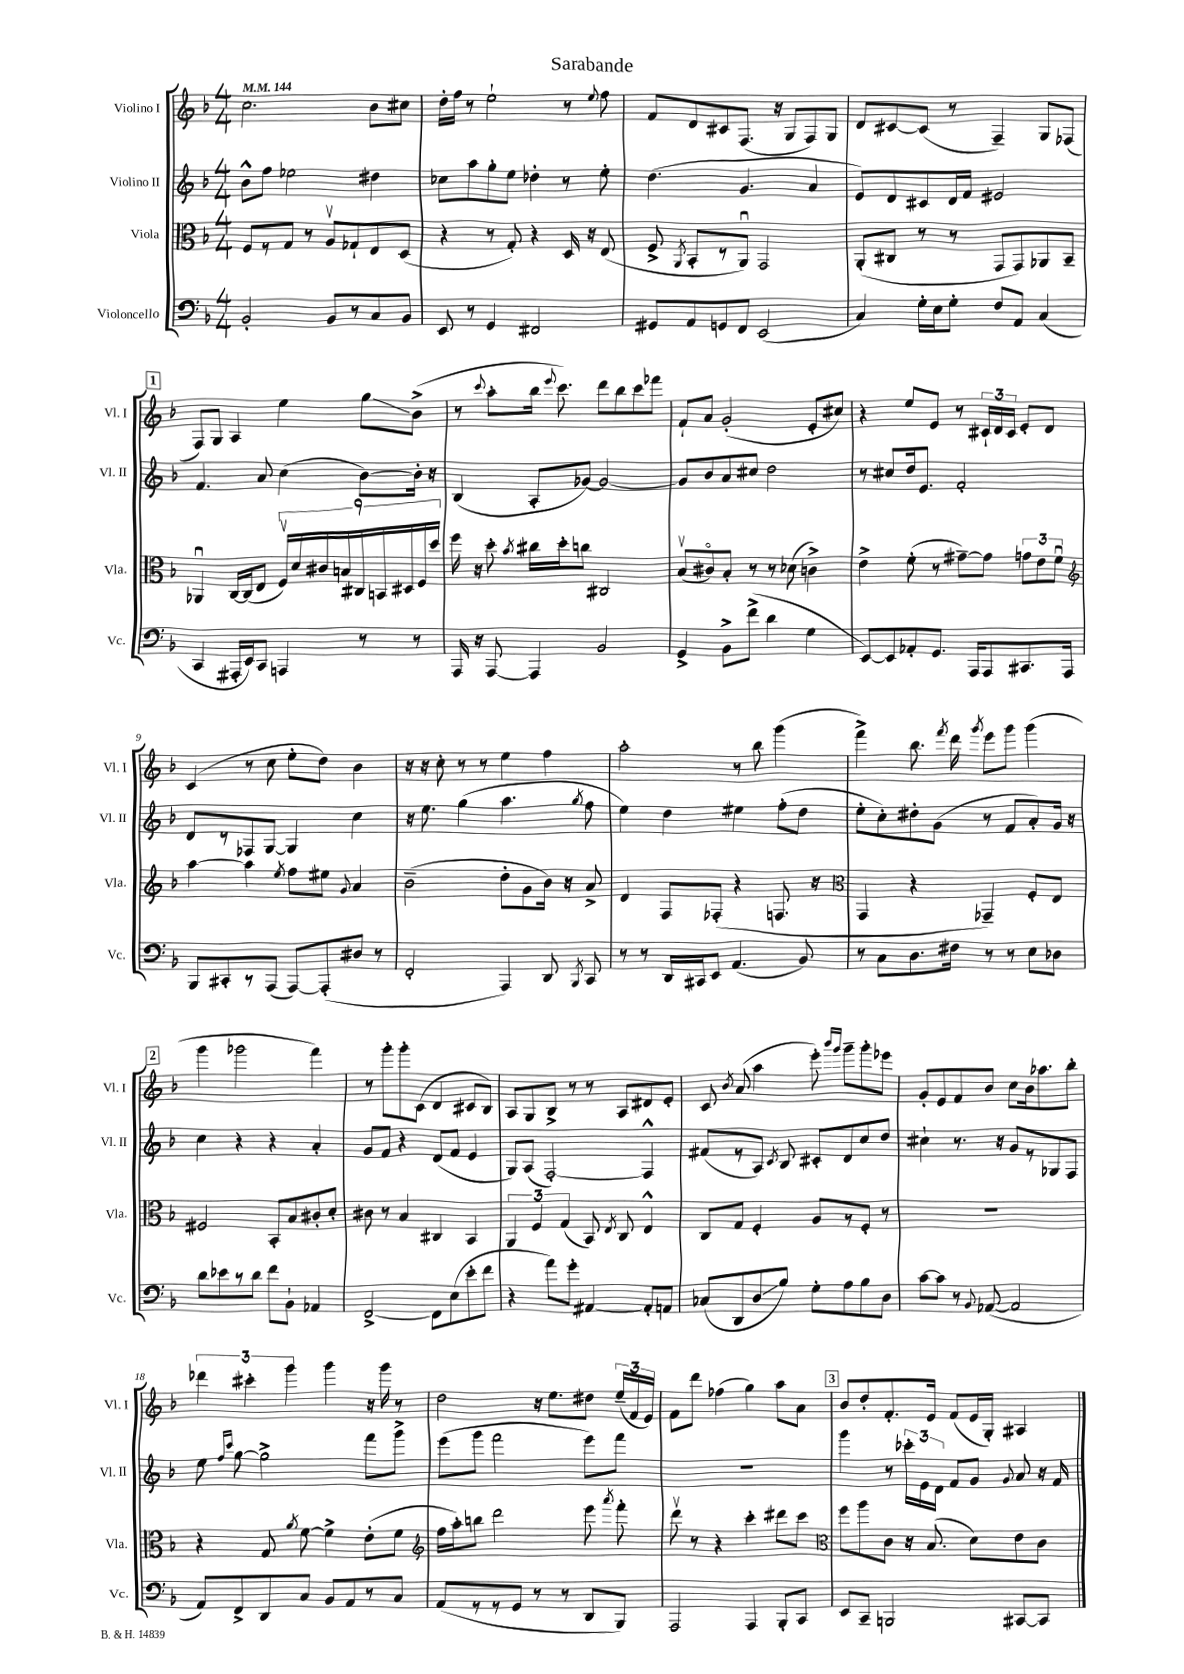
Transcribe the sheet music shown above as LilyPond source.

\header { title = "Sarabande" }
<<
\new StaffGroup <<
\new Staff = "s0" \with { instrumentName = "Violino I" shortInstrumentName = "Vl. I" } {
    \clef treble \key f \major \numericTimeSignature \time 4/4 \tempo 4 = 144
    \autoBeamOff c''2. bes'8[ cis''8] |
    d''16[-. f''16] r8 e''2-! r8 \appoggiatura { e''8 } f''8 |
    f'8[ d'8 cis'8 f8.]( r16 g8[ f8) g8] |
    d'8[ cis'8~ cis'8]( r8 f4--) g8[ fes8]( |
    \mark \markup { \box "1" } f8[) g8] a4 e''4 g''8[\glissando bes'8]->( |
    r8 \appoggiatura { c'''8 } a''8[-. bes''16] \appoggiatura { e'''8 } c'''8.) d'''8[ bes''8 c'''8 fes'''8] |
    f'8[-! a'8] g'2-.( e'8[-. cis''8]) |
    r4 e''8[ e'8] r8 \tuplet 3/2 { cis'16[-! d'16 cis'16] } e'8[-. d'8] |
    c'4( r8 c''8 e''8[-. d''8]) bes'4 |
    r16 r16 c''8-. r8 r8 e''4 f''4 |
    a''2-. r8 bes''8 g'''4( |
    f'''4->) bes''8. \acciaccatura { f'''8 } d'''16 \acciaccatura { g'''8 } e'''8[ g'''8] g'''4( |
    \mark \markup { \box "2" } g'''4 ges'''2 f'''4) |
    r8 g'''8[-. g'''8-. c'8]( d'4 cis'8[ bes8]) |
    a8[ g8 bes8]-> r8 r8 a8[ dis'8 e'8]-. |
    c'8 \acciaccatura { bes'8 } a'8( a''4 e'''8-.) \grace { bes'''16[ g'''16] } g'''8[-- g'''8-. ees'''8] |
    g'8[-. e'8 f'8 bes'8] c''8[ bes'16 aes''8. bes''8]-. |
    \tuplet 3/2 { des'''4 cis'''4-. g'''4 } g'''4 r16 g'''16 r8 |
    d''2 r16 e''8.[ dis''8] \tuplet 3/2 { e''16[--( f'16 e'16]) } |
    f'8[ d'''8] fes''4( g''4) a''8[ a'8] |
    \mark \markup { \box "3" } bes'8[ d''8-. f'8.-. e'16] f'8[( e'16 g16]-.) ais4 \bar "|." |
}
\new Staff = "s1" \with { instrumentName = "Violino II" shortInstrumentName = "Vl. II" } {
    \clef treble \key f \major \numericTimeSignature \time 4/4
    \autoBeamOff bes'8[-^ f''8] ees''2 dis''4 |
    ces''8[ a''8 g''8-. e''8] des''4-. r8 e''8-. |
    d''4.( g'4. a'4 |
    e'8[) d'8 cis'8 d'16 f'16] eis'2 |
    \mark \markup { \box "1" } f'4. a'8 c''4( bes'8[~) bes'16]-. r16 |
    bes4( a8[-. ges'8]~) ges'2~ |
    ges'8[ bes'8 a'8 cis''8] d''2 |
    r8 cis''8[ d''16 e'8.] f'2-. |
    d'8[ r8 fes8 g8]~ g4 c''4 |
    r16 e''8. g''4( a''4. \acciaccatura { g''8 } f''8 |
    e''4) d''4 eis''4 f''8[-.( d''8] |
    e''8[-. c''8-.) dis''8-. g'8]( r8 f'8[ a'8-.) g'16] r16 |
    \mark \markup { \box "2" } c''4 r4 r4 a'4-. |
    g'8[ f'8] r4 d'8[( f'8] e'4 |
    g8[) a8]( f2~-.) f4-^ |
    fis'8[( r8 a8]) \acciaccatura { c'8 } bes8 cis'8[-. d'8 c''8 d''8] |
    cis''4-! r8. r16 g'8[ r8 ges8 f8] |
    e''8 \grace { f''16[ c'''16] } g''8~ g''2-> f'''8[ g'''8]-> |
    e'''8[( g'''8] f'''2 e'''8[) f'''8] |
    R1 |
    \mark \markup { \box "3" } g'''4 r8 \tuplet 3/2 { ces'''16[-. e'16 d'16] } f'8[ g'8] \appoggiatura { g'8 } a'8 r16 f'16 \bar "|." |
}
\new Staff = "s2" \with { instrumentName = "Viola" shortInstrumentName = "Vla." } {
    \clef alto \key f \major \numericTimeSignature \time 4/4
    \autoBeamOff f8[ r8 g8] r8 a8[\upbow ges8-! e8 d8]( |
    r4 r8 g8-.) r4 d16 r16 e8( |
    f8-> \acciaccatura { a,8 } bes,8[-. r8 a,8]\downbow) g,2 |
    a,8[-.( cis8] r8 r8 g,8[ g,8) aes,8 bes,8]-- |
    \mark \markup { \box "1" } aes,4\downbow c16[~ c16( e8] \tuplet 9/8 { f16[\upbow) d'16 cis'16 b16 cis16 b,16 dis16 f16 d''16] } |
    f''16 r16 d''8-. \acciaccatura { bes'8 } cis''16[ d''16-. c''8] cis2 |
    bes8[\upbow( cis'8\flageolet) bes8]-. r8 r8 des'8( c'4->) |
    e'4-> f'8-.( r8 gis'8[~--) gis'8] \tuplet 3/2 { g'8[ e'8 f'8]\downbow } |
    \clef treble a''4~ a''4 \acciaccatura { e''8 } f''8[ eis''8] \appoggiatura { g'8 } a'4 |
    bes'2--( d''8[-. g'8 bes'16]) r16 a'8-> |
    d'4 f8[ fes8]-.( r4 f8. r16 |
    \clef alto g,4 r4 ges,4--) f8[-. e8] |
    \mark \markup { \box "2" } fis2 bes,8[-. bes8 cis'8-. d'8]-. |
    cis'8 r8 bes4 cis4 bes,4 |
    \tuplet 3/2 { a,4 f4 g4( } bes,8) \acciaccatura { e8 } c8 e4-^ |
    c8[ g8] f4-. a8[ r8 f8]-. r8 |
    R1 |
    r4 g8 \acciaccatura { a'8 } f'8~ f'4-> e'8[-.( f'8] |
    \clef treble f''16[ a''16-.) b''8] d'''2 e'''8 \acciaccatura { a'''8 } f'''8-. |
    d'''8\upbow r8 r4 c'''4-. dis'''8[ c'''8] |
    \mark \markup { \box "3" } \clef alto f''8[ a''8 c'8] r16 bes8.( d'8[) e'8 c'8] \bar "|." |
}
\new Staff = "s3" \with { instrumentName = "Violoncello" shortInstrumentName = "Vc." } {
    \clef bass \key f \major \numericTimeSignature \time 4/4
    \autoBeamOff bes,2-. bes,8[ r8 c8 bes,8] |
    e,8 r8 g,4 fis,2 |
    gis,8[ a,8 g,8 f,8] e,2( |
    c4) g16[-. e16 g8]-. f8[ a,8] c4( |
    \mark \markup { \box "1" } c,4 ais,,16[-. e,16) c,8] a,,4 r8 r8 |
    a,,16 r16 a,,8~ a,,4 bes,2 |
    g,4-> bes,8[-> f'8]->( d'4 g4 |
    e,8[~) e,8 aes,8-. g,8.] a,,16[ a,,8 cis,8. a,,16] |
    bes,,8[ cis,8-. r8 a,,8]( a,,8[~) a,,8-.( dis8] r8 |
    f,2-. a,,4) d,8 \acciaccatura { bes,,8 } c,8 |
    r8 r8 d,16[ cis,16 e,8] a,4.( bes,8) |
    r8 c8[ d8. fis16] r8 r8 e8[ des8] |
    \mark \markup { \box "2" } d'8[ ees'8 r8 d'8] f'8[ bes,8]-! aes,4 |
    f,2~-> f,8[ e8( e'8-. f'8] |
    r4 a'8[) g'8]-. ais,4~ ais,8[-. a,8] |
    ces8[( d,8 d8\glissando bes8]) g8[-. a8 bes8 d8] |
    c'8[~ c'8] r8 \appoggiatura { bes,8 } aes,8~( aes,2 |
    a,8[) f,8-> d,8 c8] bes,8[ a,8 r8 c8] |
    a,8[( r8 r8 g,8] r8 r8 d,8[ bes,,8]) |
    a,,2 a,,4 bes,,8[-. c,8] |
    \mark \markup { \box "3" } e,8[ c,8]-- b,,2 cis,8[~ cis,8] \bar "|." |
}
>>
>>
